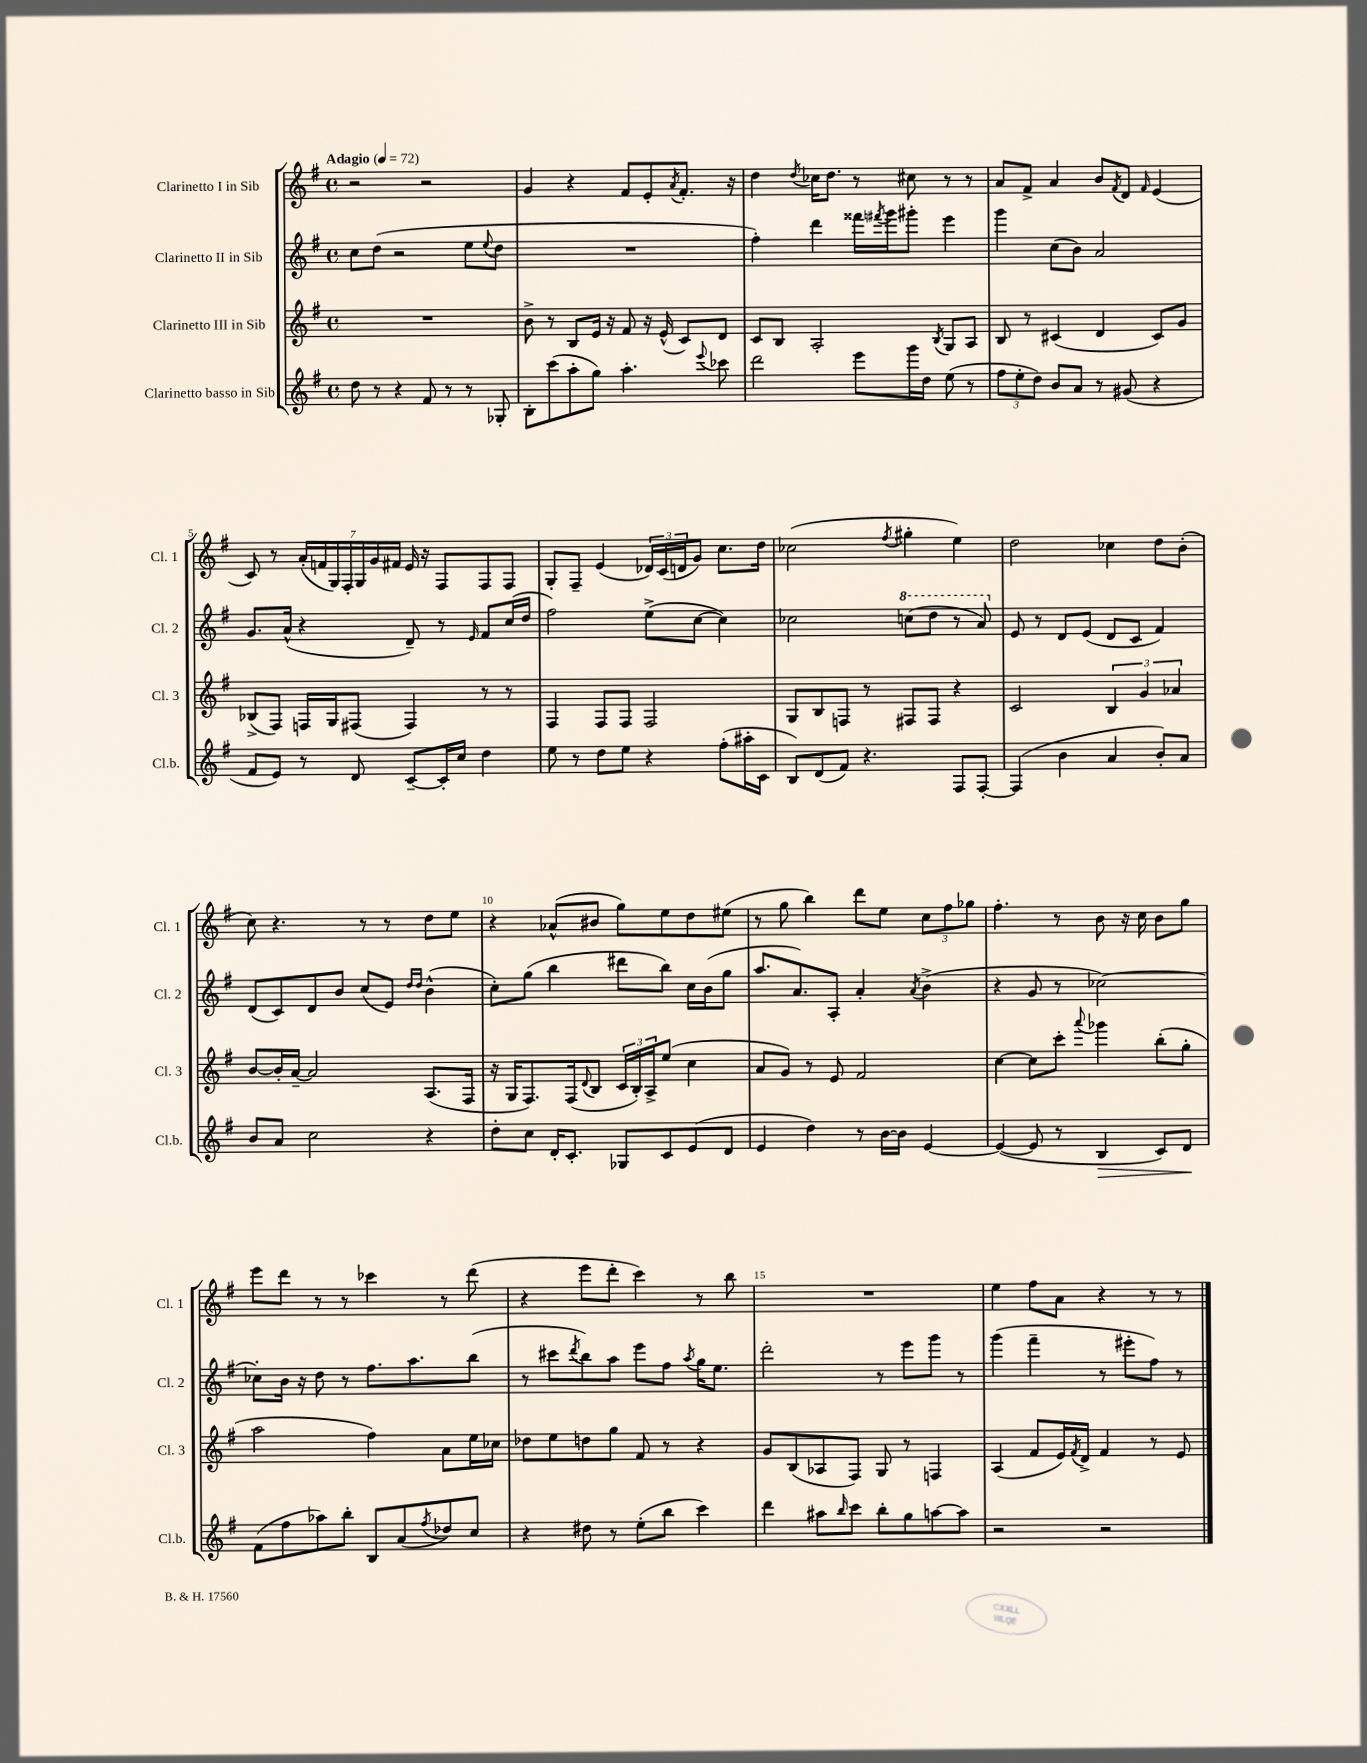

**kern	**kern	**kern	**kern
*staff4	*staff3	*staff2	*staff1
*clefG2	*clefG2	*clefG2	*clefG2
*k[f#]	*k[f#]	*k[f#]	*k[f#]
*M4/4	*M4/4	*M4/4	*M4/4
*met(c)	*met(c)	*met(c)	*met(c)
*MM72	*MM72	*MM72	*MM72
8dd	1r	8cc	2r
8r	.	(8dd	.
4r	.	2r	.
8f#	.	.	2r
8r	.	.	.
8r	.	8ee	.
.	.	8qqee	.
8G-'	.	8dd	.
=	=	=	=
8B'	8b^	1r	4g
(8ccc	8r	.	.
8aa'	8B	.	4r
8gg)	16e	.	.
.	16r	.	.
4.aa'	8f#	.	8f#
.	16r	.	8e'
.	(16e^^	.	.
.	.	.	8qa
.	8c)	.	8.f#'
8qqeee	.	.	.
8ccc-	8d	.	.
.	.	.	16r
=	=	=	=
2ddd	8c	4ff#')	4dd
.	8B	.	.
.	.	.	8qdd
.	2A'	4ddd	16cc-
.	.	.	8.dd
8eee	.	16fff##	8r
.	.	8qfff#	.
.	.	16ggg	.
16ggg	.	8ggg#'	8cc#
16dd	.	.	.
.	8qB	.	.
(8ee	8G	4eee	8r
8r	8A	.	8r
=	=	=	=
12ff#	8B	4ggg	8a
12ee'	.	.	.
.	8r	.	8f#^
12dd)	.	.	.
8b	(4c#	(8cc	4a
8a	.	8b)	.
8r	4d	2a	8b
.	.	.	8qf#
(8g#	.	.	8d
.	.	.	16qqf#
4r	8c#)	.	(4e
.	8g	.	.
=	=	=	=
8f#	(8B-^	8.g	8c)
8e)	8F#)	.	8r
.	.	(16a^^	.
8r	16F	4r	(28a'
.	.	.	28f
.	16G	.	.
.	.	.	28G)
.	.	.	28F#'
8d	(8F#	.	.
.	.	.	28G
.	.	.	28g
.	.	.	28f#
[8c~	4F#)	8d~)	16e
.	.	.	16r
16c']	.	8r	8F#
16cc	.	.	.
.	.	16qqe	.
4dd	8r	8f#	8F#
.	8r	(16cc	8F#
.	.	16dd	.
=	=	=	=
8ee	4F#	2ff#)	8G'
8r	.	.	8F#~
8dd	8F#	.	(4e
8ee	8F#	.	.
4r	2F#	(8ee^	24d-)
.	.	.	(24c
.	.	.	24d
.	.	[8cc	8g)
(8ff#'	.	4cc])	8.cc
16aa#'	.	.	.
16c	.	.	16dd
=	=	=	=
8B)	8G	2cc-	(2cc-
(8d	8B	.	.
8f#)	8F	.	.
4.r	8r	.	.
.	.	.	8qff#
.	8F#	(8ccc	4gg#'
.	8F#	8ddd	.
8F#	4r	8r	4ee)
[8F#'	.	8aa)	.
=	=	=	=
(4F#]	2c	8e	2dd
.	.	8r	.
4b	.	8d	.
.	.	(8e	.
4a	6B	8d	4cc-
.	.	8c	.
.	6g	.	.
8b')	.	4f#)	8dd
.	6a-	.	.
8a	.	.	(8b'
=	=	=	=
8b	[8b	(8d	8cc)
8a	16b']	8c)	4.r
.	[16a~	.	.
2cc	2a]	8d	.
.	.	8b	.
.	.	(8cc	8r
.	.	8e)	8r
.	.	16qqdd	.
.	.	16qqdd	.
4r	(8.A	(4b^^	8dd
.	.	.	8ee
.	16F#	.	.
=	=	=	=
8dd'	16r	8cc')	4r
.	16G	.	.
8cc	8.F#)	(8gg	.
16d'	.	4bb	(8a-^^
8.c'	(16F#	.	.
.	8qqd	.	.
.	8B	.	8b#
8G-	24c	8ddd#	8gg)
.	24B')	.	.
.	24A^	.	.
8c	(8ee	8bb)	8ee
(8e	4cc	16cc	8dd
.	.	(16b	.
8d	.	8gg	(8ee#
=	=	=	=
4e	8a	8.aa	8r
.	8g)	.	8gg
.	.	8.a)	.
4dd)	8r	.	4bb)
.	8e	8A'	.
8r	2f#	4a'	8ddd
[16b	.	.	8ee
16b]	.	.	.
.	.	8qa	.
[4e	.	(4b^	12cc
.	.	.	12ff#
.	.	.	12gg-
=	=	=	=
(4e_	[4cc	4r	4.ff#'
8e]	8cc]	8g	.
8r	8ccc'	8r	8r
.	8qqaaa	.	.
4B	4ggg-	[2cc-)	8b
.	.	.	16r
.	.	.	16cc
8c)	(8bb'	.	8b
8d	8gg'	.	8gg
=	=	=	=
(8f#	2aa	8cc-']	8eee
8ff#	.	16b	8ddd
.	.	16r	.
8aa-)	.	8dd	8r
8bb'	.	8r	8r
8B	4ff#)	8.ff#	4ccc-
(8a	.	.	.
.	.	8.aa	.
8qff#	.	.	.
8dd-)	8a	.	8r
8cc	16ee	(8bb	(8ddd
.	16cc-	.	.
=	=	=	=
4r	8dd-	8r	4r
.	8ee	8ccc#	.
.	.	8qddd	.
8dd#	8dd	8bb)	8eee
8r	8gg	8aa	8ddd'
(8ee'	8f#	8eee	4ccc)
8bb	8r	8ff#	.
.	.	8qaa	.
4ccc)	4r	16gg	8r
.	.	8.ee	.
.	.	.	8bb
=	=	=	=
4ddd	8g	2ddd'	1r
.	(8B	.	.
8aa#	8A-	.	.
16qqbb	.	.	.
8ccc	8F#)	.	.
8bb'	8G	8r	.
8gg	8r	8eee	.
[8aa	4F	8ggg	.
8aa]	.	8r	.
=	=	=	=
2r	(4A	(4ggg	4ee
.	8f#	4fff#~	8ff#
.	16e)	.	8a
.	8qf#	.	.
.	16d^	.	.
2r	4f#	8r	4r
.	.	8eee#'	.
.	8r	8ff#)	8r
.	8e	8r	8r
==	==	==	==
*-	*-	*-	*-
